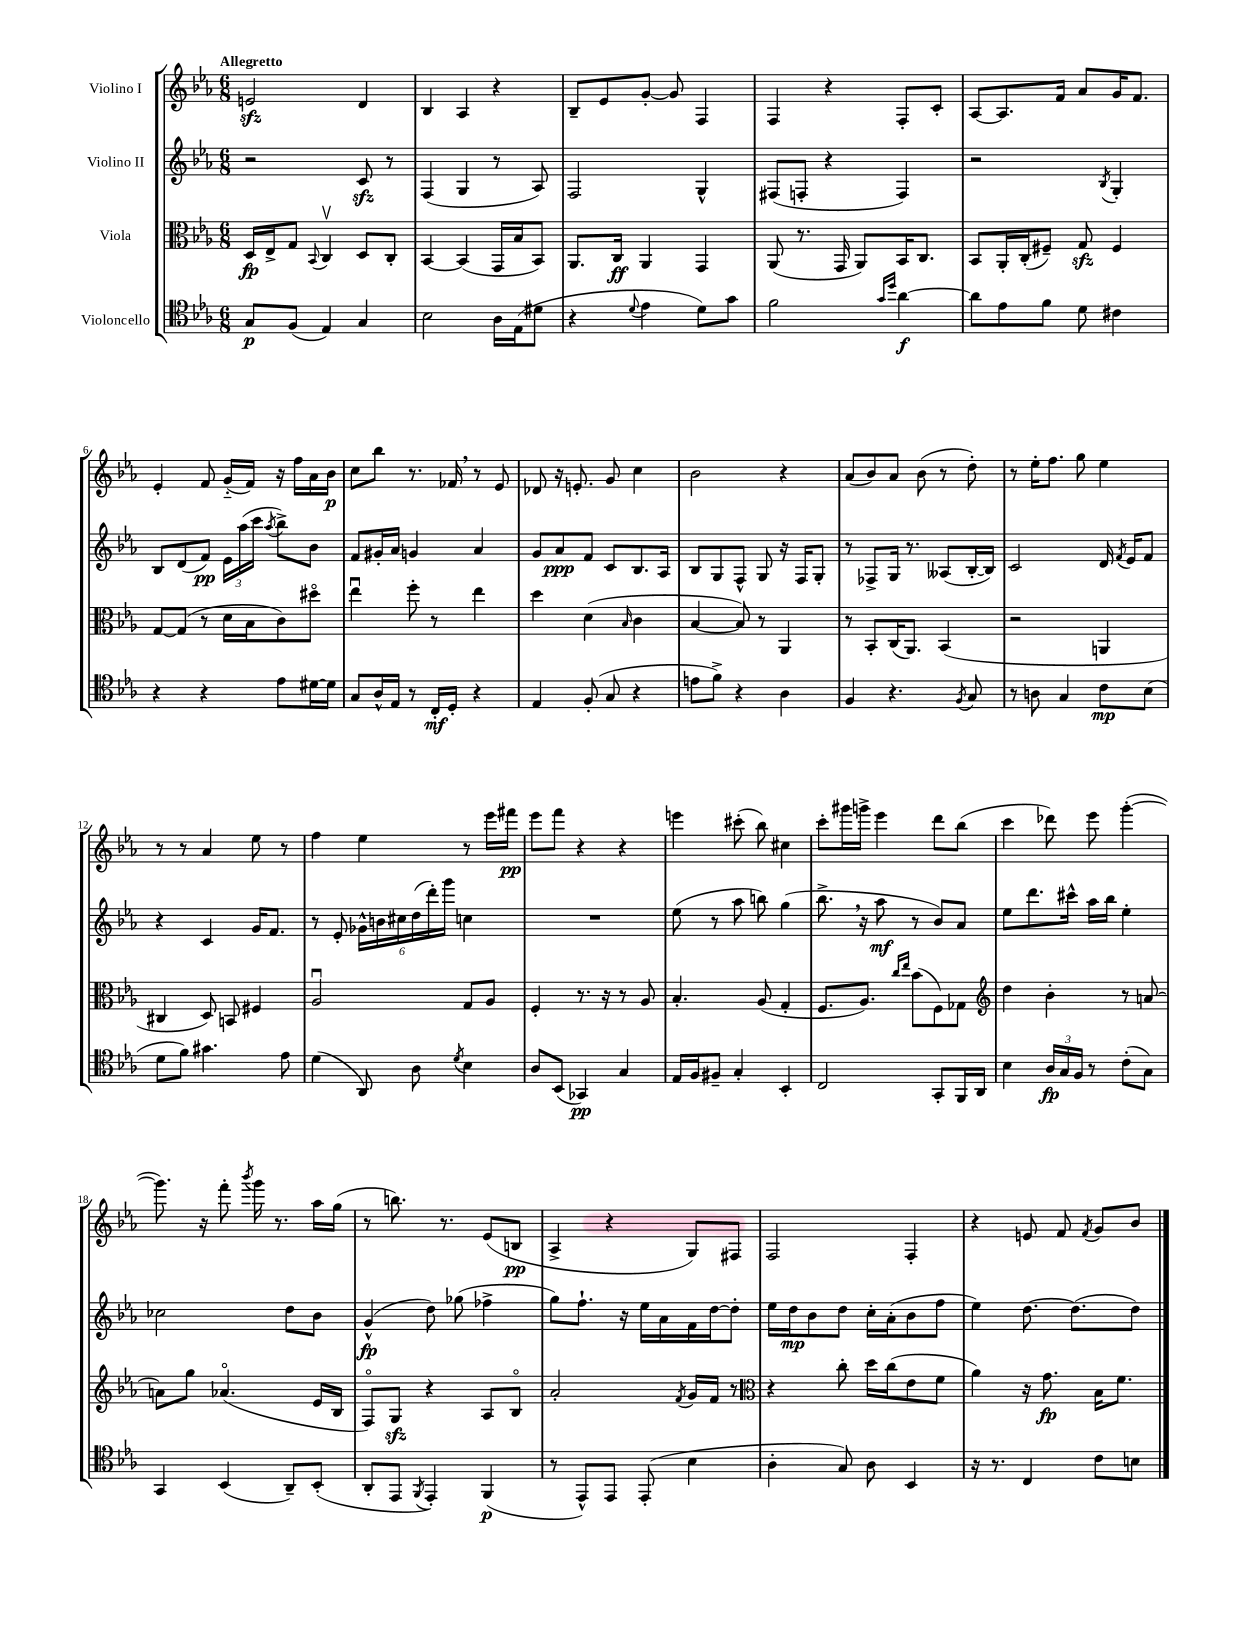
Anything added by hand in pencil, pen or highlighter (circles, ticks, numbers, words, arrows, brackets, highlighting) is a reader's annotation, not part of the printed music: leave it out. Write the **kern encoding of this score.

**kern	**kern	**kern	**kern
*staff4	*staff3	*staff2	*staff1
*clefC4	*clefC3	*clefG2	*clefG2
*k[b-e-a-]	*k[b-e-a-]	*k[b-e-a-]	*k[b-e-a-]
*M6/8	*M6/8	*M6/8	*M6/8
8G/L	16D/LL	2r	2e/
.	16E-^/J	.	.
(8F/J	8G/J	.	.
.	8qqBB-/	.	.
4E-/)	4Cv/	.	.
4G/	8D/L	8c/	4d/
.	8C'/J	8r	.
=	=	=	=
2B-\	[4BB-/	(4F/	4B-/
.	(4BB-/]	4G/	4A-/
16A-\LL	16GG/LL	8r	4r
(16E-\J	16B-/J	.	.
8d#\J	8BB-/J)	8A-/)	.
=	=	=	=
4r	8.AA-/L	2F/	8B-~/L
.	.	.	8e-/
.	16C/Jk	.	.
8qqd/	.	.	.
4e-\	4AA-/	.	[8g'/J
.	.	.	8g/]
8d\L)	4GG/	4G^^/	4F/
8g\J	.	.	.
=	=	=	=
2f\	(8AA-/	(8F#/L	4F/
.	8.r	8F'/J	.
.	.	4r	4r
.	16GG/	.	.
.	8AA-/L)	.	.
16qqg/LL	.	.	.
16qqdd/JJ	.	.	.
[4a-\	16BB-/K	4F/)	8F'/L
.	8.C/J	.	.
.	.	.	8c'/J
=	=	=	=
8a-\]L	8BB-/L	2r	[8A-/L
8e-\	16AA-'/L	.	8.A-/]
.	(16C'/J	.	.
8f\J	8F#~/J)	.	.
.	.	.	16f/Jk
8d\	8G/	.	8a-/L
.	.	8qB-/	.
4c#\	4F#/	4G'/	16g/K
.	.	.	8.f/J
=	=	=	=
4r	[8G/L	8B-/L	4e-'/
.	(8G/]J	(8d/	.
4r	8r	8f/J)	8f/
.	16d\LL	24e-\LL	(16g'~/LL
.	.	(24aa-\	.
.	16B-\J	.	16f/JJ)
.	.	24ccc\JJ	.
.	.	8qaa-/	.
8e-\L	8c\)	8bb-^\L)	16r
.	.	.	16ff\LL
[16d#\L	8dd#o\J	8b-\J	16a-\
16d#\]JJ	.	.	16b-\JJ
=	=	=	=
8G/L	4ee-u\	8f/L	8cc\L
16A-^^/L	.	16g#'/L	8bb-\J
16E-/JJ	.	16a-/JJ	.
8r	8ff'\	4g/	8.r
16C'/LL	8r	.	.
16D'/JJ	.	.	16f-/
4r	4ee-\	4a-/	8r
.	.	.	8e-/
=	=	=	=
4E-/	4dd\	8g/L	8d-/
.	.	8a-/	16r
.	.	.	8.e'/
(8F'/	(4d\	8f/J	.
8G/	.	8c/L	8g/
.	16qqB-/	.	.
4r	4c\	8.B-/	4cc\
.	.	16A-/Jk	.
=	=	=	=
8e\L	[4B-/	8B-/L	2b-\
8f^\J)	.	8G/	.
4r	8B-/])	8F^^/J	.
.	8r	8G/	.
4A-\	4AA-/	16r	4r
.	.	16F/LK	.
.	.	8G'/J	.
=	=	=	=
4F/	8r	8r	(8a-/L
.	8BB-'/L	8F-^/L	8b-/)
4.r	(16C/K	16G/Jk	8a-/J
.	8.AA-/J)	8.r	.
.	.	.	(8b-\
.	(4BB-/	(8A--/L	8r
8qF/	.	.	.
8G/	.	[16B-'/L	8dd'\)
.	.	16B-/]JJ)	.
=	=	=	=
8r	2r	2c/	8r
8A\	.	.	16ee-'\LK
.	.	.	8.ff\J
4G/	.	.	.
.	.	.	8gg\
8c\L	4AA/	16d/	4ee-\
.	.	8qf/	.
.	.	16e-/LK	.
(8B-\J	.	8f/J	.
=	=	=	=
8d\L	4C#/	4r	8r
8f\J)	.	.	8r
4.g#\	8D/)	4c/	4a-/
.	8BB/	.	.
.	4F#/	16g/LK	8ee-\
.	.	8.f/J	.
8e-\	.	.	8r
=	=	=	=
(4d\	2A-u/	8r	4ff\
.	.	8e-'/	.
8AA-/)	.	24g-^^\LL	4ee-\
.	.	24b\	.
.	.	24cc#\	.
8A-\	.	(24dd\	.
.	.	24ddd'\)	.
.	.	24ggg\JJ	.
8qd/	.	.	.
4B-\	8G/L	4cc\	8r
.	8A-/J	.	16eee-\LL
.	.	.	16fff#\JJ
=	=	=	=
8A-/L	4F'/	2.r	8eee-\L
(8BB-/J	.	.	8fff\J
4GG-/)	8.r	.	4r
.	16r	.	.
4G/	8r	.	4r
.	8A-/	.	.
=	=	=	=
16E-/LL	4.B-'/	(8ee-\	4eee\
16F/J	.	.	.
8F#~/J	.	8r	.
4G'/	.	8aa-\	(8ccc#'\
.	(8A-/	8bb\)	8bb-\)
4BB-'/	4G'/	(4gg\	4cc#\
=	=	=	=
2C/	8.F/L	8.bb-^\	8ccc'\L
.	.	.	16ggg#\L
.	8.A-/J)	16r	16ggg^\JJ
.	.	8aa-\	4eee-\
.	16qqcc/LL	.	.
.	16qqee-/JJ	.	.
.	(8b-\L	8r	.
8GG'/L	8F\)	8b-/L)	8ddd\L
16FF/L	8G-\J	8a-/J	(8bb-\J
16AA-/JJ	.	.	.
=	=	=	=
*	*clefG2	*	*
4B-\	4dd\	8ee-\L	4ccc\
.	.	8.ddd\	.
24A-/LL	4b-'\	.	8ddd-\)
24G/	.	.	.
.	.	16ccc#^^\Jk	.
24F/JJ	.	.	.
8r	.	16aa-\LL	8eee-\
.	.	16bb-\JJ	.
(8c'\L	8r	4ee-'\	([4ggg'\
8G\J)	[8a/	.	.
=	=	=	=
4GG/	8a\]L	2cc-\	8.ggg\])
.	8gg\J	.	.
.	.	.	16r
(4BB-/	(4.a-o/	.	8fff'\
.	.	.	8qbbb-/
.	.	.	16ggg\
.	.	.	8.r
8AA-~/L)	.	8dd\L	.
(8BB-'/J	16e-/LL	8b-\J	16aa-\LL
.	16B-/JJ	.	(16gg\JJ
=	=	=	=
8AA-'/L	8Fo/L)	(4g^^/	8r
8EE-/J	8G/J	.	8.bb\)
8qFF/	.	.	.
4EE-'/)	4r	8dd\)	.
.	.	.	8.r
.	.	(8gg-\	.
(4FF/	8A-/L	4ff-^\	(8e-/L
.	8B-o/J	.	8B/J
=	=	=	=
8r	2a-'/	8gg\L)	4A-^/
8EE-^^/L)	.	8.ff`\J	.
8EE-/J	.	.	4r
.	.	16r	.
(8EE-'/	.	16ee-\LL	.
.	.	16a-\	.
.	8qf/	.	.
4B-\	16g/LL	16f\	8G/L)
.	16f/JJ	[16dd\J	.
.	8r	8dd'\]J	8F#/J
=	=	=	=
*	*clefC3	*	*
4A-'\	4r	16ee-\LL	2F/
.	.	16dd\J	.
.	.	8b-\	.
8G/)	8cc'\	8dd\J	.
8A-\	16dd\LL	16cc'\LL	.
.	(16cc\J	(16a-'\J	.
4BB-/	8e-\	8b-\	4F'/
.	8f\J	8ff\J	.
=	=	=	=
16r	4a-\)	4ee-\)	4r
8.r	.	.	.
4C/	16r	[8.dd\	8e/
.	8.g\	.	.
.	.	.	8f/
.	.	(8.dd\]L	.
.	.	.	8qf/
8c\L	16B-\LK	.	8g/L
.	8.f\J	.	.
8B\J	.	8dd\J)	8b-/J
==	==	==	==
*-	*-	*-	*-
